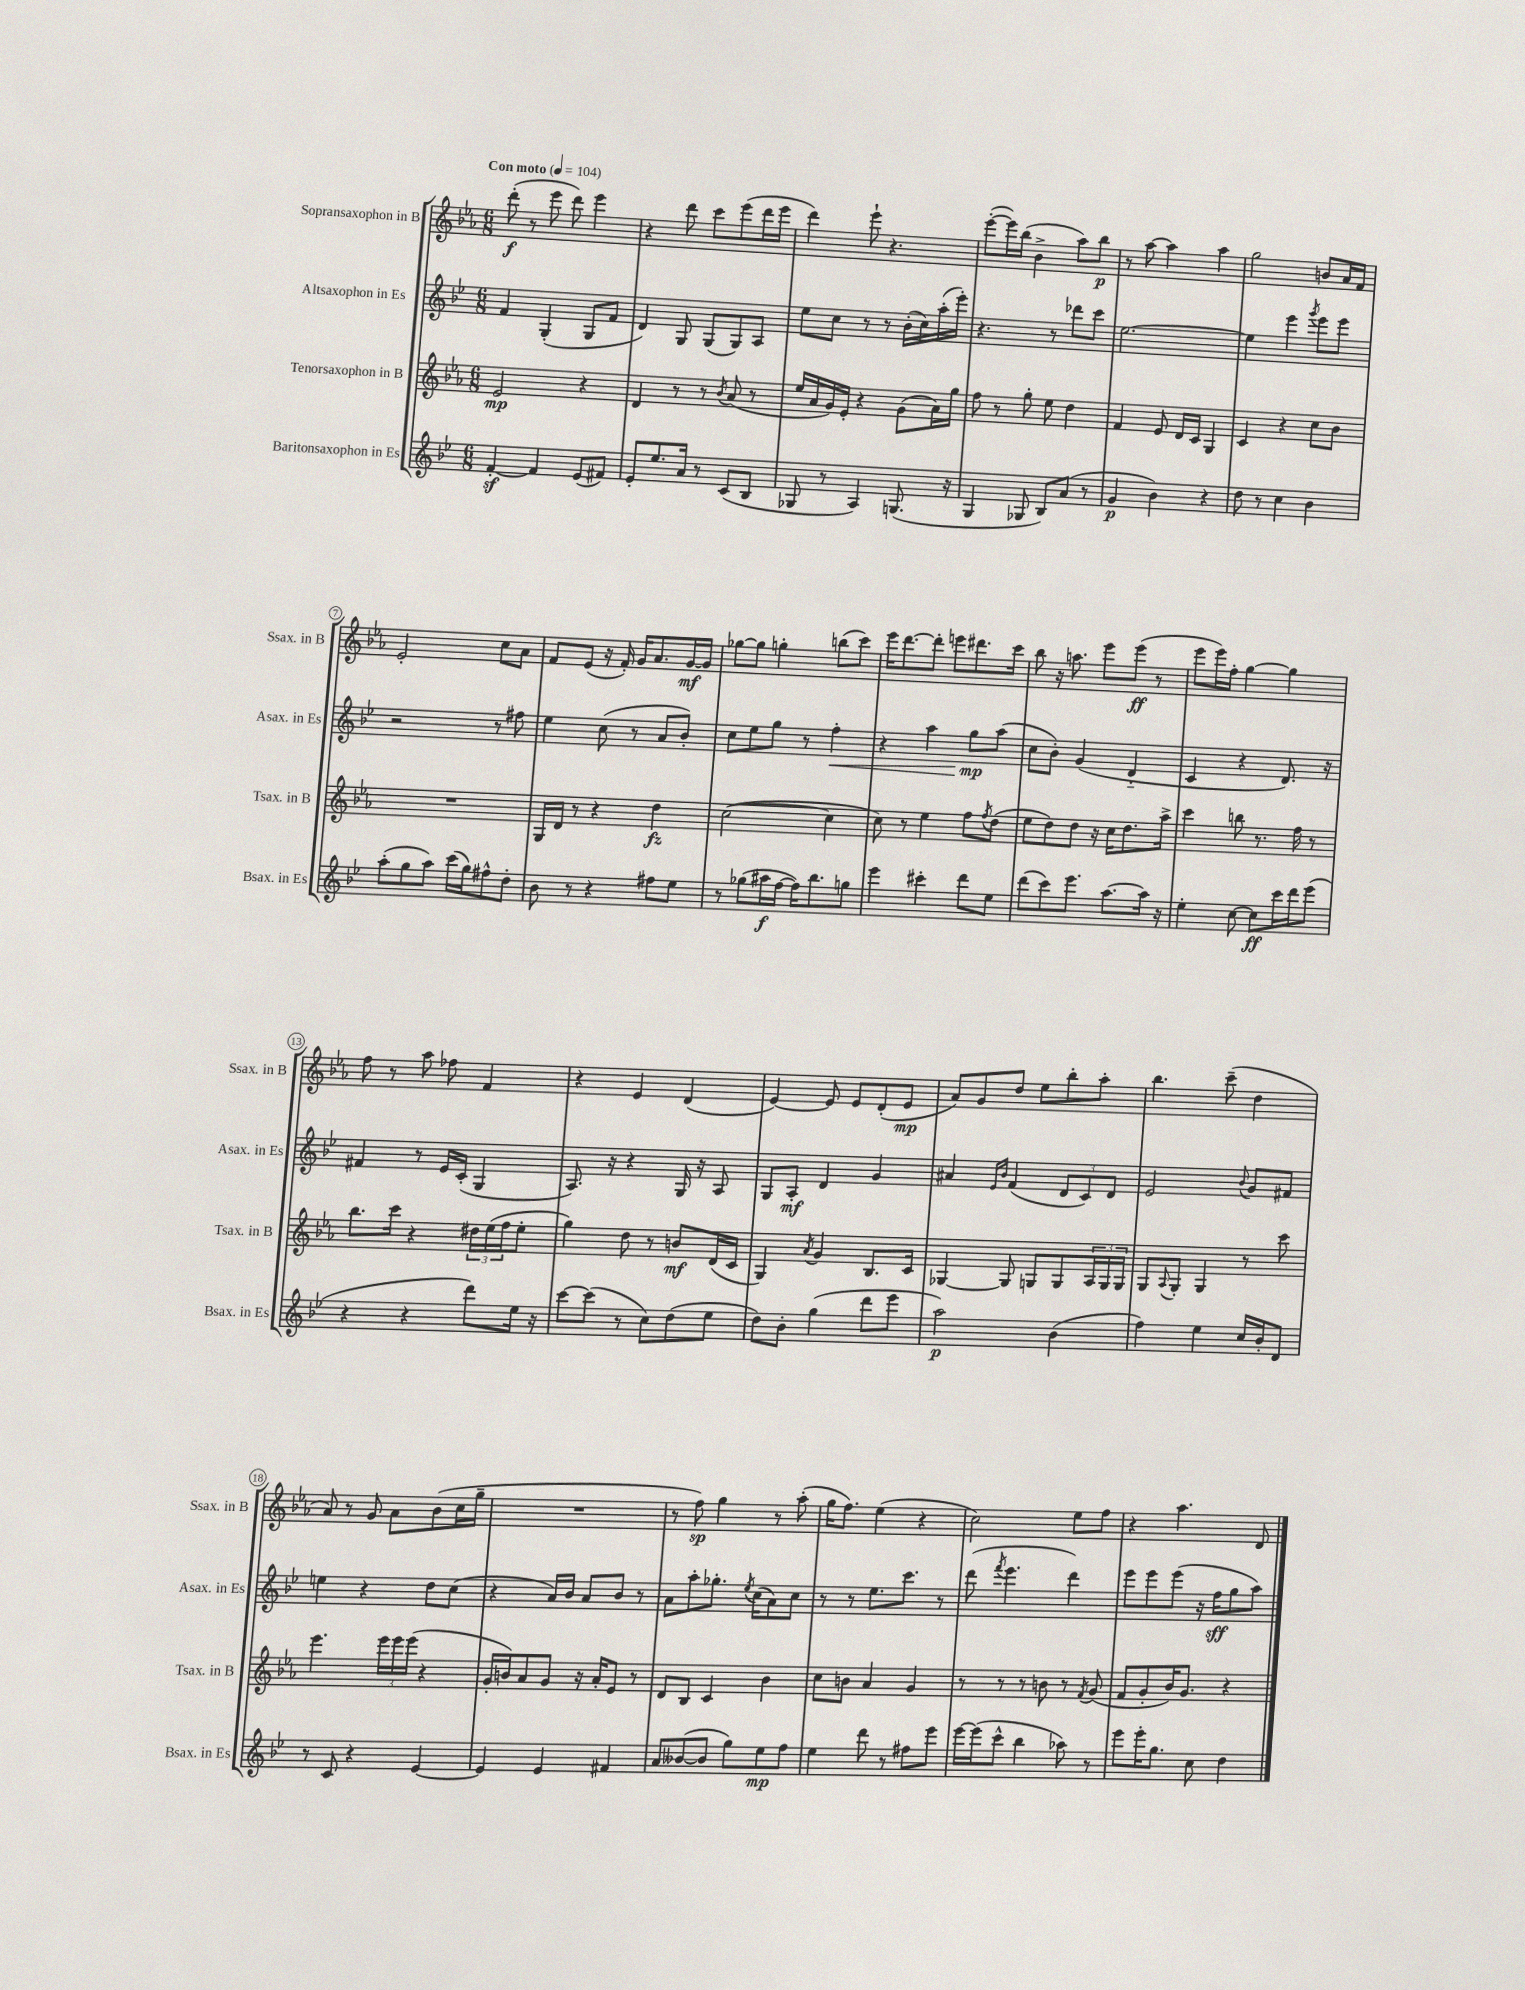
<<
\new StaffGroup <<
\new Staff = "s0" \with { instrumentName = "Sopransaxophon in B" shortInstrumentName = "Ssax. in B" } {
    \clef treble \key ees \major \numericTimeSignature \time 6/8 \tempo "Con moto" 4 = 104
    d'''8-.\f( r8 ees'''8 d'''8) ees'''4 |
    r4 d'''8 c'''8 ees'''8( d'''16 ees'''16 |
    d'''4) ees'''8-! r4. |
    ees'''8~-.( ees'''16) bes''16( bes'4-> aes''8) bes''8\p |
    r8 aes''8~ aes''4 aes''4 |
    g''2 b'8 aes'16 f'16 |
    ees'2-. c''8 aes'8 |
    f'8 ees'8( r16 f'16-.) g'16 aes'8. g'16~\mf g'16 |
    ges''8~ ges''8 g''4-. b''8( c'''8) |
    ees'''16 d'''8.~ d'''8-. e'''8 dis'''8. c'''16 |
    bes''8 r16 a''8. ees'''8 ees'''8\ff( r8 |
    ees'''8 ees'''16) f''16-. g''4~ g''4 |
    f''8 r8 aes''8 fes''8 f'4 |
    r4 ees'4 d'4( |
    ees'4~) ees'8 ees'8 d'8-.( ees'8\mp |
    aes'8) g'8 d''8 ees''8 bes''8-. aes''8-. |
    bes''4. c'''8--( d''4 |
    aes'8) r8 g'8 aes'8 bes'8( c''16 g''16-- |
    R2. |
    r8 f''8\sp) g''4 r8 aes''8-.( |
    g''16 f''8.) ees''4( r4 |
    c''2) ees''8 f''8 |
    r4 aes''4. d'8 \bar "|." |
}
\new Staff = "s1" \with { instrumentName = "Altsaxophon in Es" shortInstrumentName = "Asax. in Es" } {
    \clef treble \key bes \major \numericTimeSignature \time 6/8
    f'4 g4-.( g8 f'8 |
    d'4) g8 g8( g8) a8 |
    ees''8 c''8 r8 r8 bes'16-.( c''16) a''16-.( ees'''16-.) |
    r4. r8 des'''8 c'''8 |
    ees''2.~ |
    ees''4 ees'''4 \acciaccatura { g'''8 } ees'''8 ees'''8 |
    r2 r8 fis''8 |
    ees''4 c''8( r8 a'8 bes'8-.) |
    c''8 ees''8 g''8 r8 f''4-.\< |
    r4 a''4 g''8\mp\! a''8( |
    c''8 bes'8-.) g'4( d'4-_ |
    c'4 r4 d'8.) r16 |
    fis'4 r8 ees'16 c'16-.( g4 |
    a8.) r16 r4 g16 r16 a8 |
    g8 a8-.\mf d'4 g'4 |
    ais'4 \grace { ees'16 bes'16 } f'4( \tuplet 3/2 { d'8 c'8) d'8 } |
    ees'2 \appoggiatura { bes'8 } g'8 fis'8 |
    e''4 r4 d''8 c''8( |
    r4 a'16) bes'16 a'8 bes'8 r8 |
    a'8 a''8-. ges''8.-. \acciaccatura { ees''8 } c''16( a'8) c''8 |
    r8 r8 ees''8. c'''8. r8 |
    d'''8( \acciaccatura { f'''8 } ees'''4. d'''4) |
    ees'''8 ees'''8 ees'''8( r16 f''16\sff g''8 a''8) \bar "|." |
}
\new Staff = "s2" \with { instrumentName = "Tenorsaxophon in B" shortInstrumentName = "Tsax. in B" } {
    \clef treble \key ees \major \numericTimeSignature \time 6/8
    ees'2\mp r4 |
    d'4 r8 r8 \acciaccatura { bes'8 } aes'8( r8 |
    ees''16 aes'16 g'16) ees'16-. r4 g'8( aes'16) g''16 |
    f''8 r8 g''8-. ees''8 d''4 |
    f'4 ees'8 d'16 c'16 g4 |
    c'4 r4 c''8 bes'8 |
    R2. |
    g16 d'16 r8 r4 d''4\fz |
    c''2~( c''4 |
    c''8) r8 ees''4 f''8 \acciaccatura { f''8 } d''8( |
    ees''8 d''8) d''8 r16 c''16 d''8. aes''16-> |
    c'''4 b''8 r8. f''16 r8 |
    bes''8. c'''16 r4 \tuplet 3/2 { dis''16 ees''16( f''16 } ees''8-. |
    g''4) d''8 r8 b'8\mf d'16( c'16 |
    g4) \acciaccatura { aes'8 } g'4 bes8. c'16 |
    ges4~ ges8 g8 g8 \tuplet 3/2 { aes16 g16 g16 } |
    g8 \appoggiatura { aes8 } g8-. g4 r8 c'''8 |
    ees'''4. \tuplet 3/2 { ees'''16 ees'''16 ees'''16( } r4 |
    g'16-. b'16) aes'8 g'8 r16 aes'16-. ees'8 r8 |
    d'8 bes8 c'4 bes'4 |
    c''8 b'8 aes'4 g'4 |
    r8 r8 r8 b'8 r8 \acciaccatura { f'8 } g'8( |
    f'8 g'8-. bes'16) g'8. r4 \bar "|." |
}
\new Staff = "s3" \with { instrumentName = "Baritonsaxophon in Es" shortInstrumentName = "Bsax. in Es" } {
    \clef treble \key bes \major \numericTimeSignature \time 6/8
    f'4~-.\sf f'4 ees'8( fis'8) |
    ees'8-. ees''8. a'16 r8 c'8( bes8 |
    ges8 r8 a4) g8.( r16 |
    g4 ges8 bes8) a'8( r8 |
    g'4\p bes'4) r4 |
    d''8 r8 c''4 bes'4 |
    a''8-.( g''8 a''8) c'''16( g''16) fis''8-^ d''8-. |
    bes'8 r8 r4 fis''8 ees''8 |
    r8 ges''8( ais''16\f f''16~ f''16) bes''8. g''8 |
    ees'''4 cis'''4-. d'''8 ees''8 |
    d'''8( c'''8) ees'''8. a''8.~ a''16 r16 |
    ees''4-. c''8~ c''8\ff c'''16 d'''16 ees'''8( |
    r4 r4 d'''8) ees''16 r16 |
    c'''8~ c'''8( r8 c''8) d''8( ees''8 |
    d''8) bes'8-. g''4( d'''8 ees'''8 |
    a''2\p) bes'4( |
    f''4) ees''4 c''16 bes'16-. d'8 |
    r8 c'8 r4 ees'4~ |
    ees'4 ees'4 fis'4 |
    a'8 beses'8~( beses'8 g''8) ees''8\mp f''8 |
    ees''4 d'''8 r8 fis''8 ees'''8 |
    ees'''16~ ees'''16( c'''8-^ bes''4 aes''8) r8 |
    ees'''8 ees'''16-. g''8. c''8 d''4 \bar "|." |
}
>>
>>
\layout { \context { \Score \override BarNumber.stencil = #(make-stencil-circler 0.1 0.3 ly:text-interface::print) } }
